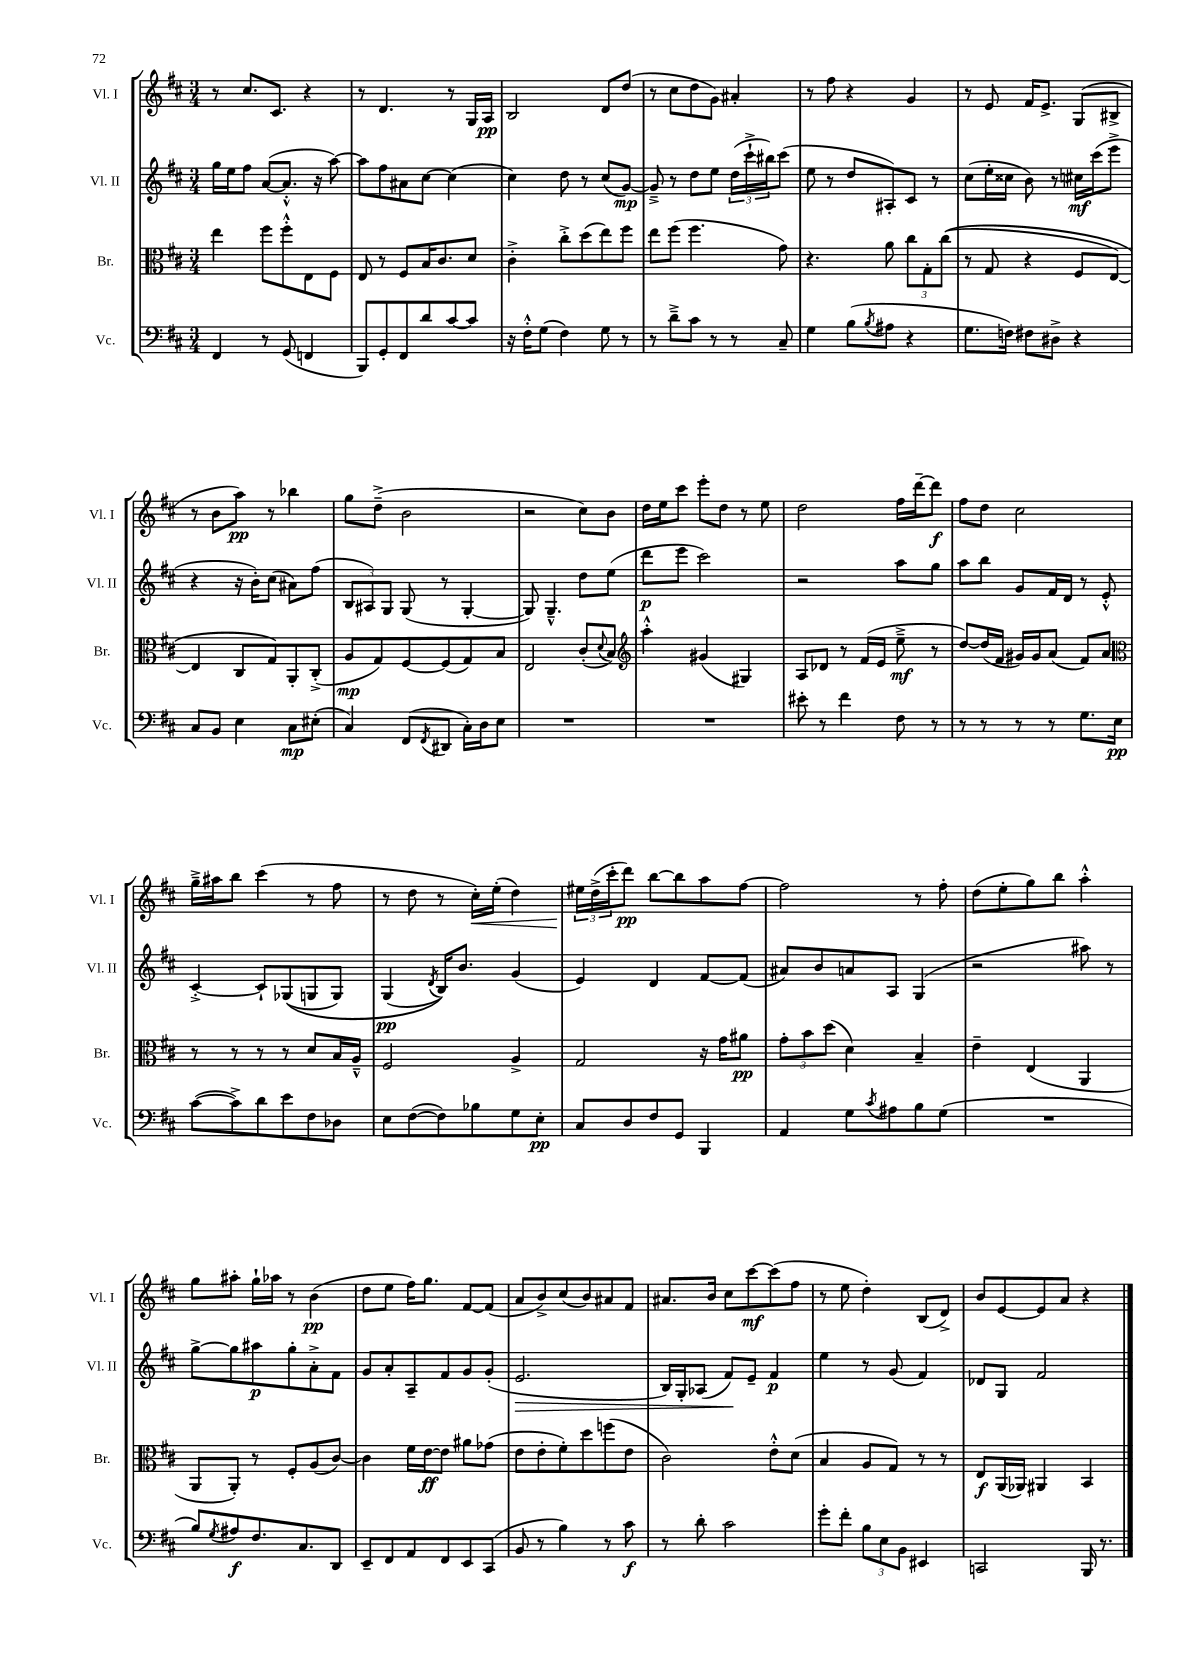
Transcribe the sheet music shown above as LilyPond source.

<<
\new StaffGroup <<
\new Staff = "s0" \with { instrumentName = "Vl. I" shortInstrumentName = "Vl. I" } {
    \clef treble \key d \major \numericTimeSignature \time 3/4
    r8 cis''8. cis'8. r4 |
    r8 d'4. r8 g16 a16\pp |
    b2 d'8 d''8( |
    r8 cis''8 d''8 g'8) ais'4-. |
    r8 fis''8 r4 g'4 |
    r8 e'8 fis'16 e'8.-> g8( bis8-> |
    r8 b'8 a''8\pp) r8 bes''4 |
    g''8 d''8--->( b'2 |
    r2 cis''8) b'8 |
    d''16 e''16 cis'''8 e'''8-. d''8 r8 e''8 |
    d''2 fis''16 d'''16~-- d'''8\f |
    fis''8 d''8 cis''2 |
    g''16---> ais''16 b''8 cis'''4( r8 fis''8 |
    r8 d''8 r8 cis''16-.\<) e''16-.( d''4) |
    \tuplet 3/2 { eis''16\! d''16->( cis'''16-. } d'''8\pp) b''8~ b''8 a''8 fis''8~ |
    fis''2 r8 fis''8-. |
    d''8( e''8-. g''8) b''8 a''4-.-^ |
    g''8 ais''8-. g''16-! aes''16 r8 b'4\pp( |
    d''8 e''8 fis''16) g''8. fis'8~ fis'8( |
    a'8 b'8->) cis''8( b'8) ais'8 fis'8 |
    ais'8. b'16 cis''8 cis'''8~\mf cis'''8( fis''8 |
    r8 e''8 d''4-.) b8( d'8->) |
    b'8 e'8~ e'8 a'8 r4 \bar "|." |
}
\new Staff = "s1" \with { instrumentName = "Vl. II" shortInstrumentName = "Vl. II" } {
    \clef treble \key d \major \numericTimeSignature \time 3/4
    g''16 e''16 fis''8 a'8~( a'8.-.-^ r16 a''8~) |
    a''8 fis''8 ais'8 cis''8~ cis''4( |
    cis''4) d''8 r8 cis''8( g'8~\mp) |
    g'8---> r8 d''8 e''8 \tuplet 3/2 { d''16( cis'''16-!-> bis''16) } cis'''8( |
    e''8 r8 d''8 ais8-.) cis'8 r8 |
    cis''8( e''16-. cisis''16 b'8) r8 cis''16\mf cis'''16( e'''8-> |
    r4 r16 b'16-.) cis''8( ais'8) fis''8( |
    \tuplet 3/2 { b8 ais8) g8 } g8( r8 g4~-. |
    g8) g4.---^ d''8 e''8( |
    d'''8\p e'''8 cis'''2) |
    r2 a''8 g''8 |
    a''8 b''8 g'8 fis'16 d'16 r8 e'8-.-^ |
    cis'4~-.-> cis'8-! ges8(\( g8 g8) |
    g4\pp( \acciaccatura { d'8 } b16)\) b'8. g'4( |
    e'4) d'4 fis'8~ fis'8( |
    ais'8) b'8 a'8 a8 g4( |
    r2 ais''8) r8 |
    g''8~-> g''8 ais''8\p g''8-. a'8-.-> fis'8 |
    g'8 a'8-. a8-- fis'8 g'8 g'8-.( |
    e'2.\> |
    b16) g16-. aes8( fis'8\!) e'8-- fis'4\p |
    e''4 r8 g'8( fis'4) |
    des'8 g8 fis'2 \bar "|." |
}
\new Staff = "s2" \with { instrumentName = "Br." shortInstrumentName = "Br." } {
    \clef alto \key d \major \numericTimeSignature \time 3/4
    e''4 fis''8 fis''8-.-^ e8 fis8 |
    e8 r8 fis8 b16 cis'8. d'8 |
    cis'4-.-> cis''8-.-> d''8( e''8) fis''8 |
    e''8 fis''8( fis''4. g'8) |
    r4. a'8 \tuplet 3/2 { cis''8 g8-. cis''8(\( } |
    r8 g8 r4 fis8 e8~) |
    e4 cis8 g8\) a,8-. cis8-.->( |
    a8\mp g8) fis8~ fis8( g8) b8 |
    e2 cis'8-.( \appoggiatura { d'8 } b8) |
    \clef treble a''4-.-^ gis'4( gis4) |
    a8 des'8 r8 fis'16( e'16 e''8--->\mf r8 |
    d''8~) d''16( fis'16 gis'16) gis'16 a'8( fis'8) a'8 |
    \clef alto r8 r8 r8 r8 d'8 b16 a16---^ |
    fis2 a4-> |
    g2 r16 g'16 ais'8\pp |
    \tuplet 3/2 { g'8-. b'8 d''8( } d'4) b4-- |
    e'4-- e4( a,4 |
    a,8 a,8-.) r8 fis8-. a8( cis'8~) |
    cis'4 fis'16 e'16~\ff e'8 ais'8 ges'8( |
    e'8 e'8-. fis'8-.) d''8 f''8( e'8 |
    cis'2) e'8-.-^ d'8( |
    b4 a8 g8) r8 r8 |
    e8\f a,16( aes,16) ais,4 b,4 \bar "|." |
}
\new Staff = "s3" \with { instrumentName = "Vc." shortInstrumentName = "Vc." } {
    \clef bass \key d \major \numericTimeSignature \time 3/4
    fis,4 r8 g,8( f,4 |
    b,,8) g,8-. fis,8 d'8 cis'8~ cis'8 |
    r16 fis16-.-^ g8( fis4) g8 r8 |
    r8 d'8---> cis'8 r8 r8 cis8-- |
    g4 b8( \acciaccatura { b8 } ais8 r4 |
    g8. f16) fis8 dis8-> r4 |
    cis8 b,8 e4 cis8\mp eis8-.( |
    cis4) fis,8( \acciaccatura { fis,8 } dis,8 cis16-.) d16 e8 |
    R2. |
    R2. |
    eis'8-. r8 fis'4 fis8 r8 |
    r8 r8 r8 r8 g8. e16\pp |
    cis'8~( cis'8->) d'8 e'8 fis8 des8 |
    e8 fis8~( fis8) bes8 g8 e8-.\pp |
    cis8 d8 fis8 g,8 b,,4 |
    a,4 g8 \acciaccatura { cis'8 } ais8 b8 g8( |
    R2. |
    b8) \acciaccatura { g8 } ais8\f fis8. cis8. d,8 |
    e,8-- fis,8 a,8 fis,8 e,8 cis,8( |
    b,8 r8 b4) r8 cis'8\f |
    r8 d'8-. cis'2 |
    g'8-. fis'8-. \tuplet 3/2 { b8 e8 b,8 } eis,4 |
    c,2 b,,16 r8. \bar "|." |
}
>>
>>
\layout { \context { \Score \remove "Bar_number_engraver" } }
